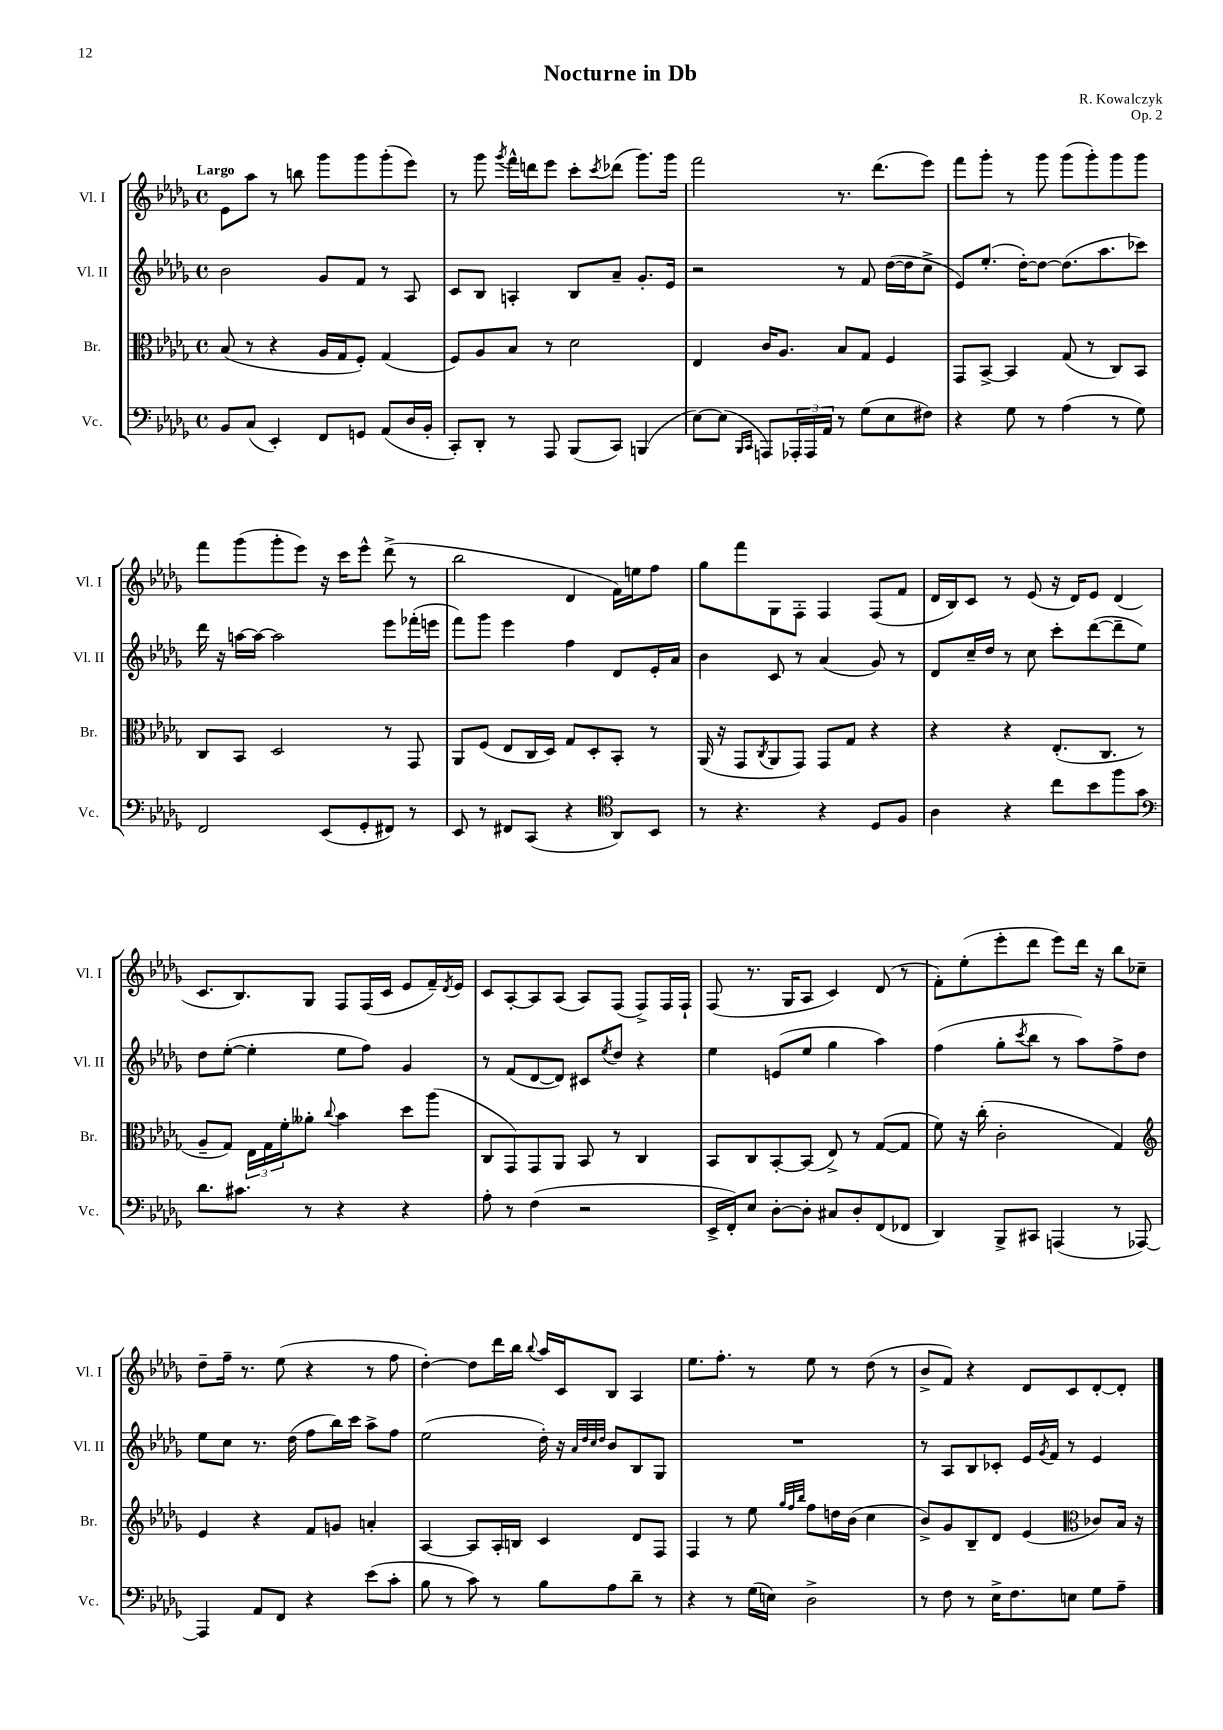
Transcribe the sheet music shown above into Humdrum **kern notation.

**kern	**kern	**kern	**kern
*staff4	*staff3	*staff2	*staff1
*clefF4	*clefC3	*clefG2	*clefG2
*k[b-e-a-d-g-]	*k[b-e-a-d-g-]	*k[b-e-a-d-g-]	*k[b-e-a-d-g-]
*M4/4	*M4/4	*M4/4	*M4/4
*met(c)	*met(c)	*met(c)	*met(c)
8BB-/L	(8B-/	2b-\	8e-\L
(8C/J	8r	.	8aa-\J
4EE-'/)	4r	.	8r
.	.	.	8bb\
8FF/L	16A-/LL	8g-/L	8ggg-\L
.	16G-/J	.	.
8GG/J	8F'/J)	8f/J	8ggg-\
(8AA-/L	(4G-/	8r	(8ggg-'\
16D-/L	.	8A-/	8eee-\J)
16BB-'/JJ	.	.	.
=	=	=	=
8CC'/L)	8F/L)	8c/L	8r
8DD-'/J	8A-/	8B-/J	8ggg-\
.	.	.	8qggg-/
8r	8B-/J	4A'/	16fff^^\LL
.	.	.	16ddd\J
8AAA-/	8r	.	8eee-\J
(8BBB-/L	2d-\	8B-/L	8ccc'\L
.	.	.	8qccc/
8CC/J)	.	8a-~/J	(8ddd-\J
(4BBB/	.	8.g-'/L	8.ggg-\L)
.	.	16e-/Jk	16ggg-\Jk
=	=	=	=
[8E-\L)	4E-/	2r	2fff\
(8E-\]J	.	.	.
16qqBBB-/LL	.	.	.
16qqCC/JJ	.	.	.
8AAA/L)	16c/LK	.	.
.	8.A-/J	.	.
24AAA-'/L	.	.	.
24AAA-/	.	.	.
24AA-/JJ	.	.	.
8r	8B-/L	8r	8.r
(8G-\L	8G-/J	8f/	.
.	.	.	(8.ddd-\L
8E-\	4F/	([16dd-\LL	.
.	.	16dd-\]J	.
8F#\J)	.	8cc^\J	8eee-\J)
=	=	=	=
4r	8GG-/L	8e-/L)	8fff\L
.	[8BB-^/J	(8.ee-'/J	8ggg-'\J
8G-\	4BB-/]	.	8r
.	.	[16dd-'\LK)	.
8r	.	8dd-\_J	8ggg-\
(4A-\	(8G-/	(8.dd-\]L	(8ggg-\L
.	8r	.	8ggg-'\)
.	.	8.aa-\	.
8r	8C/L)	.	8ggg-\
8G-\)	8BB-/J	8ccc-\J)	8ggg-\J
=	=	=	=
2FF/	8C/L	16ddd-\	8fff\L
.	.	16r	.
.	8BB-/J	[16aa\LL	(8ggg-\
.	.	16aa\_JJ	.
.	2D-/	2aa\]	8ggg-'\
.	.	.	8eee-\J)
(8EE-/L	.	.	16r
.	.	.	16ccc\LK
8GG-'/	.	.	8eee-^^\J
8FF#/J)	8r	8eee-\L	(8ddd-^\
8r	8GG-/	(16fff-'\L	8r
.	.	16eee\JJ	.
=	=	=	=
8EE-/	8AA-/L	8fff\L)	2bb-\
8r	(8F/J	8ggg-\J	.
8FF#/L	8E-/L	4eee-\	.
(8CC/J	16C/L	.	.
.	16D-/JJ)	.	.
4r	8G-/L	4ff\	4d-/
.	8D-'/	.	.
*clefC4	*	*	*
8AA-/L)	8BB-'/J	8d-/L	16f\LL)
.	.	.	16ee\J
8BB-/J	8r	16e-'/L	8ff\J
.	.	16a-/JJ	.
=	=	=	=
8r	(16AA-/	4b-\	8gg-\L
.	16r	.	.
4.r	8GG-/L	.	8fff\
.	8qC/	.	.
.	8AA-/	8c/	8G-\
.	8GG-/J)	8r	8F'\J
4r	8GG-/L	(4a-/	4F/
.	8G-/J	.	.
8D-/L	4r	8g-/)	(8F/L
8F/J	.	8r	8f/J
=	=	=	=
4A-\	4r	8d-/L	16d-/LL
.	.	.	16B-/J)
.	.	16cc~/L	8c/J
.	.	16dd-/JJ	.
4r	4r	8r	8r
.	.	8cc\	(8e-/
8cc\L	(8.E-'/L	8ccc'\L	16r
.	.	.	16d-/LK)
8b-\	.	([8ddd-\	8e-/J
.	8.C/J	.	.
8ff\	.	8ddd-~\]	(4d-/
8g-\J	8r	8ee-\J)	.
=	=	=	=
*clefF4	*	*	*
8.d-\L	8A-~/L	8dd-\L	8.c/L
.	8G-/J)	([8ee-'\J	.
8.c#\J	.	.	8.B-/)
.	24E-\LL	4ee-'\]	.
.	24G-\	.	.
.	24f'\J	.	.
8r	8a--'\J	.	8G-/J
.	8qqcc/	.	.
4r	4b-\	8ee-\L	8F/L
.	.	8ff\J)	(16F/L
.	.	.	16c/JJ
4r	8dd-\L	4g-/	8e-/L
.	(8aa-\J	.	16f~/L)
.	.	.	8qd-/
.	.	.	16e-/JJ
=	=	=	=
8A-'\	8C/L	8r	8c/L
8r	8GG-/)	(8f/L	[8A-'/
(4F\	8GG-/	[8d-/	8A-/]
.	8AA-/J	8d-/]J)	(8A-/J
2r	8BB-/	8c#/L	8A-/L)
.	.	8qee-/	.
.	8r	8dd-/J	(8F/J
.	4C/	4r	8F^/L)
.	.	.	16F/L
.	.	.	16F`/JJ
=	=	=	=
16EE-^/LL	8BB-/L	4ee-\	(8F/
16FF'/J)	.	.	.
8E-/J	8C/	.	8.r
[8D-'\L	[8BB-'/	(8e/L	.
.	.	.	16G-/LK
8D-'\]J	(8BB-/]J	8ee-/J	8A-/J
8C#/L	8E-^/)	4gg-\	4c/)
8D-'/	8r	.	.
(8FF/	([8G-/L	4aa-\)	(8d-/
8FF-/J	8G-/]J	.	8r
=	=	=	=
4DD-/)	8f\)	(4ff\	8f'\L)
.	16r	.	(8ee-'\
.	(16cc'\	.	.
8BBB-^/L	2c'\	8gg-'\L	8eee-'\
.	.	8qccc/	.
8CC#/J	.	8bb-\J	8ddd-\J
(4AAA/	.	8r	8eee-\L)
.	.	8aa-\L)	16ddd-\Jk
.	.	.	16r
8r	4G-/)	8ff^\	8bb-\L
[8AAA-/)	.	8dd-\J	8cc-~\J
=	=	=	=
*	*clefG2	*	*
4AAA-/]	4e-/	8ee-\L	8dd-~\L
.	.	8cc\J	16ff~\Jk
.	.	.	8.r
8AA-/L	4r	8.r	.
8FF/J	.	.	(8ee-\
.	.	(16dd-\	.
4r	8f/L	8ff\L	4r
.	8g/J	16bb-\L)	.
.	.	16ccc\JJ	.
(8e-\L	4a'/	8aa-^\L	8r
8c'\J	.	8ff\J	8ff\
=	=	=	=
8B-\	[4A-/	(2ee-\	[4dd-'\)
8r	.	.	.
8c\)	8A-/]L	.	8dd-\]L
8r	16A-'/L	.	16ddd-\L
.	16B/JJ	.	16bb-\JJ
.	.	.	8qqbb-/
8B-\L	4c/	16dd-'\)	16aa-/LL
.	.	16r	16c/J
.	.	32qqa-/LLL	.
.	.	32qqdd-/	.
.	.	32qqcc/	.
.	.	32qqdd-/JJJ	.
8A-\	.	8b-/L	8B-/J
8d-~\J	8d-/L	8B-/	4A-/
8r	8F/J	8G-/J	.
=	=	=	=
4r	4F/	1r	8.ee-\L
.	.	.	8.ff'\J
8r	8r	.	.
(16G-\LL	8ee-\	.	8r
16E\JJ)	.	.	.
.	32qqgg-/LLL	.	.
.	32qqff/	.	.
.	32qqbb-/JJJ	.	.
2D-^\	8ff\L	.	8ee-\
.	16dd\L	.	8r
.	(16b-\JJ	.	.
.	4cc\	.	(8dd-\
.	.	.	8r
=	=	=	=
8r	8b-^/L)	8r	8b-^/L
8F\	8g-/	8A-/L	8f/J)
8r	8B-~/	8B-/	4r
16E-^\LK	8d-/J	8c-'/J	.
8.F\	.	.	.
.	(4e-/	16e-/LL	8d-/L
.	.	8qg-/	.
.	.	16f/JJ	.
8E\J	.	8r	8c/
*	*clefC3	*	*
8G-\L	8c-/L)	4e-/	[8d-'/
8A-~\J	16B-/Jk	.	8d-'/]J
.	16r	.	.
==	==	==	==
*-	*-	*-	*-
